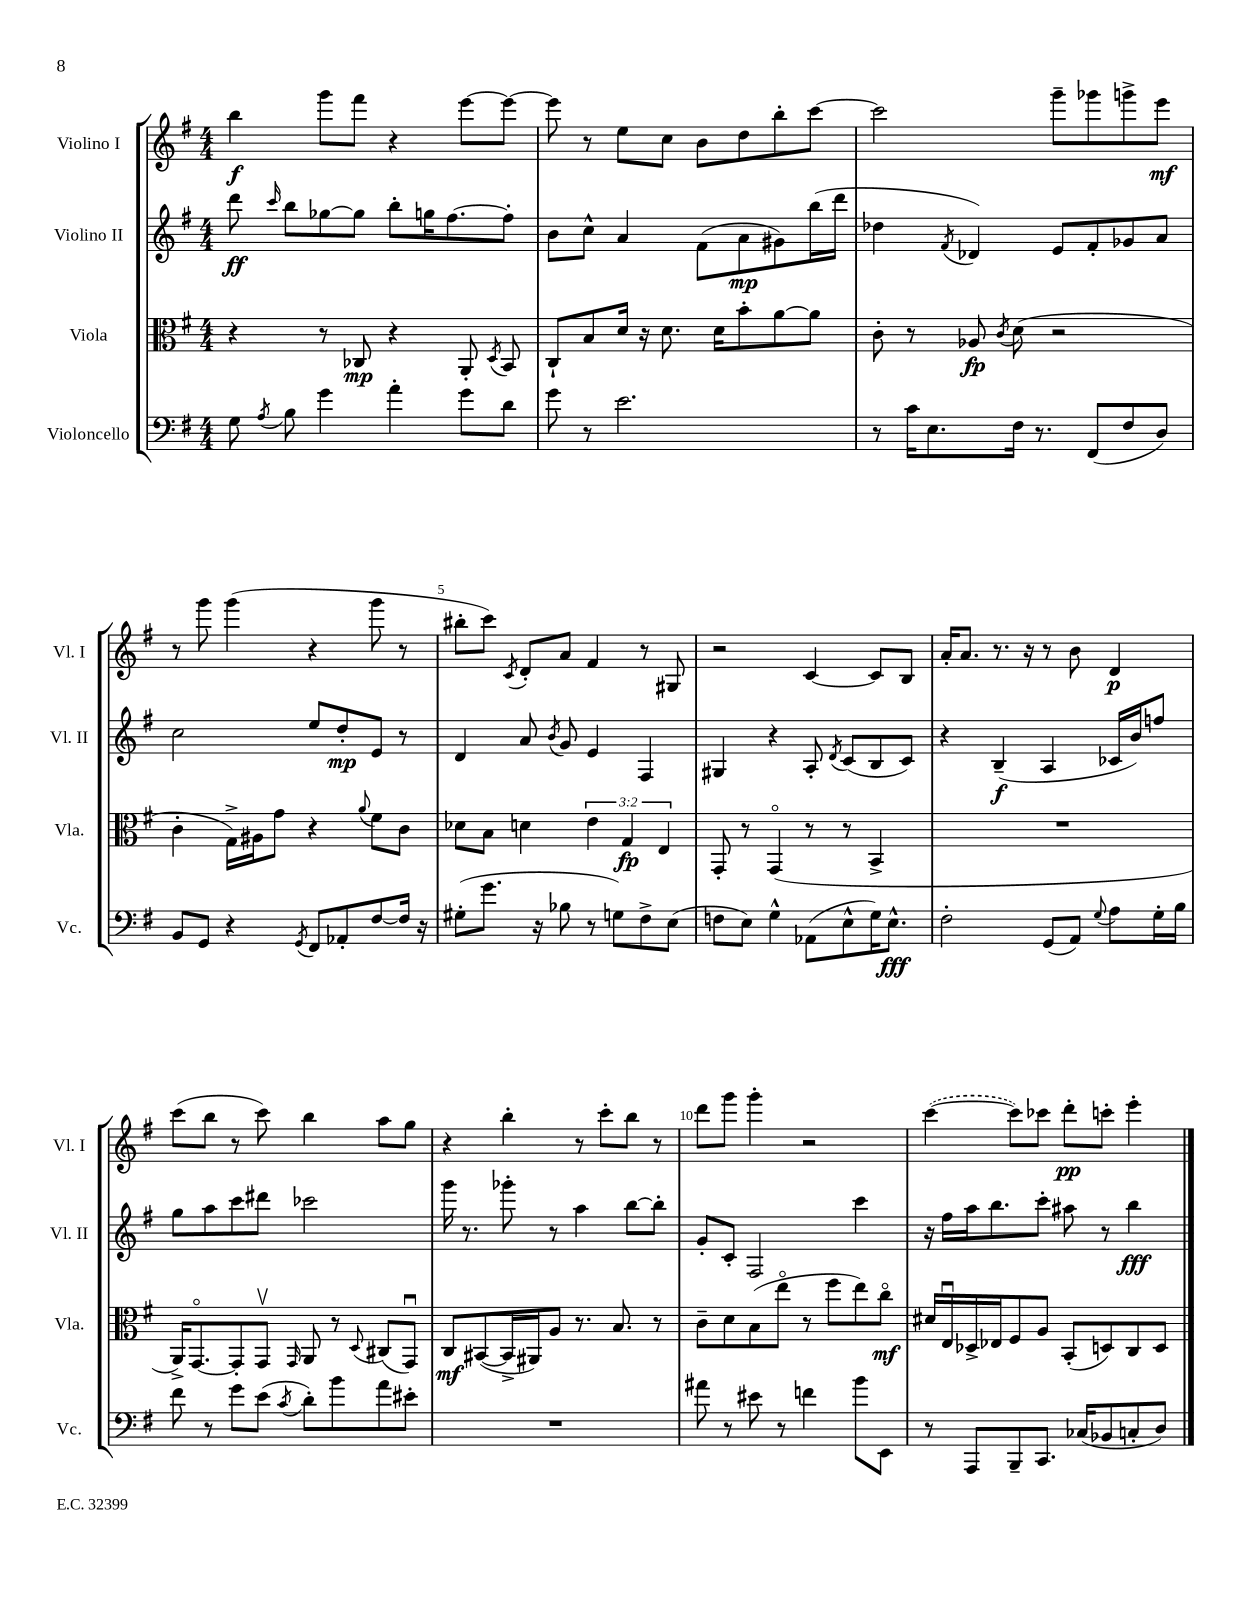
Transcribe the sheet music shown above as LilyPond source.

<<
\new StaffGroup <<
\new Staff = "s0" \with { instrumentName = "Violino I" shortInstrumentName = "Vl. I" } {
    \clef treble \key g \major \numericTimeSignature \time 4/4
    \autoBeamOff b''4\f g'''8[ fis'''8] r4 e'''8[~ e'''8]~ |
    e'''8 r8 e''8[ c''8] b'8[ d''8 b''8-. c'''8]~ |
    c'''2 g'''8[-- ges'''8 g'''8-> e'''8]\mf |
    r8 g'''8 g'''4( r4 g'''8 r8 |
    bis''8[-. c'''8]) \acciaccatura { c'8 } d'8[-. a'8] fis'4 r8 gis8 |
    r2 c'4~ c'8[ b8] |
    a'16[-. a'8.] r8. r16 r8 b'8 d'4\p |
    c'''8[( b''8] r8 c'''8) b''4 a''8[ g''8] |
    r4 b''4-. r8 c'''8[-. b''8] r8 |
    d'''8[ g'''8] g'''4-. r2 |
    \once \slurDashed c'''4~( c'''8[) ces'''8] d'''8[-.\pp c'''8]-. e'''4-. \bar "|." |
}
\new Staff = "s1" \with { instrumentName = "Violino II" shortInstrumentName = "Vl. II" } {
    \clef treble \key g \major \numericTimeSignature \time 4/4
    \autoBeamOff d'''8\ff \grace { c'''16 } b''8[ ges''8~ ges''8] b''8[-. g''16 fis''8.~ fis''8]-. |
    b'8[ c''8]-^ a'4 fis'8[( a'8\mp gis'8) b''16( d'''16] |
    des''4 \acciaccatura { fis'8 } des'4) e'8[ fis'8-. ges'8 a'8] |
    c''2 e''8[ d''8-.\mp e'8] r8 |
    d'4 a'8 \acciaccatura { b'8 } g'8 e'4 fis4 |
    gis4 r4 a8-. \acciaccatura { d'8 } c'8[( b8 c'8]) |
    r4 b4--\f( a4 ces'16[ b'16) f''8] |
    g''8[ a''8 c'''8 dis'''8] ces'''2 |
    g'''16 r8. ges'''8-. r8 a''4 b''8[~ b''8]-. |
    g'8[-. c'8]-. fis2 c'''4 |
    r16 fis''16[ a''16 b''8. c'''8]-. ais''8 r8 b''4\fff \bar "|." |
}
\new Staff = "s2" \with { instrumentName = "Viola" shortInstrumentName = "Vla." } {
    \clef alto \key g \major \numericTimeSignature \time 4/4 \override Staff.TupletNumber.text = #tuplet-number::calc-fraction-text
    \autoBeamOff r4 r8 ces8\mp r4 a,8-. \acciaccatura { d8 } b,8 |
    c8[-! b8 d'16] r16 d'8. d'16[ b'8-. a'8~ a'8] |
    c'8-. r8 aes8\fp \acciaccatura { c'8 } d'8( r2 |
    c'4-. g16[->) ais16 g'8] r4 \appoggiatura { a'8 } fis'8[ c'8] |
    des'8[ b8] d'4 \tuplet 3/2 { e'4 g4\fp e4 } |
    g,8-. r8 g,4\flageolet( r8 r8 b,4-> |
    R1 |
    a,16[->) g,8.~\flageolet g,8-. g,8]\upbow \grace { g,16 } a,8 r8 \appoggiatura { d8 } cis8[( g,8]\downbow) |
    c8[\mf bis,8~( bis,16-> ais,16) a8] r8. b8. r8 |
    c'8[-- d'8 b8( e''8]\flageolet r8 fis''8[ e''8) c''8]\flageolet\mf |
    dis'16[ e16\downbow des16-> ees16 fis8 a8] b,8[-.( d8) c8 d8] \bar "|." |
}
\new Staff = "s3" \with { instrumentName = "Violoncello" shortInstrumentName = "Vc." } {
    \clef bass \key g \major \numericTimeSignature \time 4/4
    \autoBeamOff g8 \acciaccatura { a8 } b8 g'4 a'4-. g'8[ d'8] |
    g'8 r8 e'2. |
    r8 c'16[ e8. fis16] r8. fis,8[( fis8 d8]) |
    b,8[ g,8] r4 \acciaccatura { g,8 } fis,8[ aes,8-. fis8~ fis16] r16 |
    gis8[-.( g'8.] r16 bes8 r8 g8[) fis8-> e8]( |
    f8[ e8]) g4-^ aes,8[( e8-^ g16) e8.]-^\fff |
    fis2-. g,8[( a,8]) \appoggiatura { g8 } a8[ g16-. b16] |
    fis'8 r8 g'8[ e'8]( \acciaccatura { c'8 } d'8[-.) b'8 a'8 eis'8]-. |
    R1 |
    ais'8 r8 eis'8 r8 f'4 b'8[ e,8] |
    r8 a,,8[ b,,8-- c,8.] ces16[( bes,8 c8-. d8]) \bar "|." |
}
>>
>>
\layout { \context { \Score \override BarNumber.break-visibility = ##(#f #t #t) barNumberVisibility = #(every-nth-bar-number-visible 5) } }
